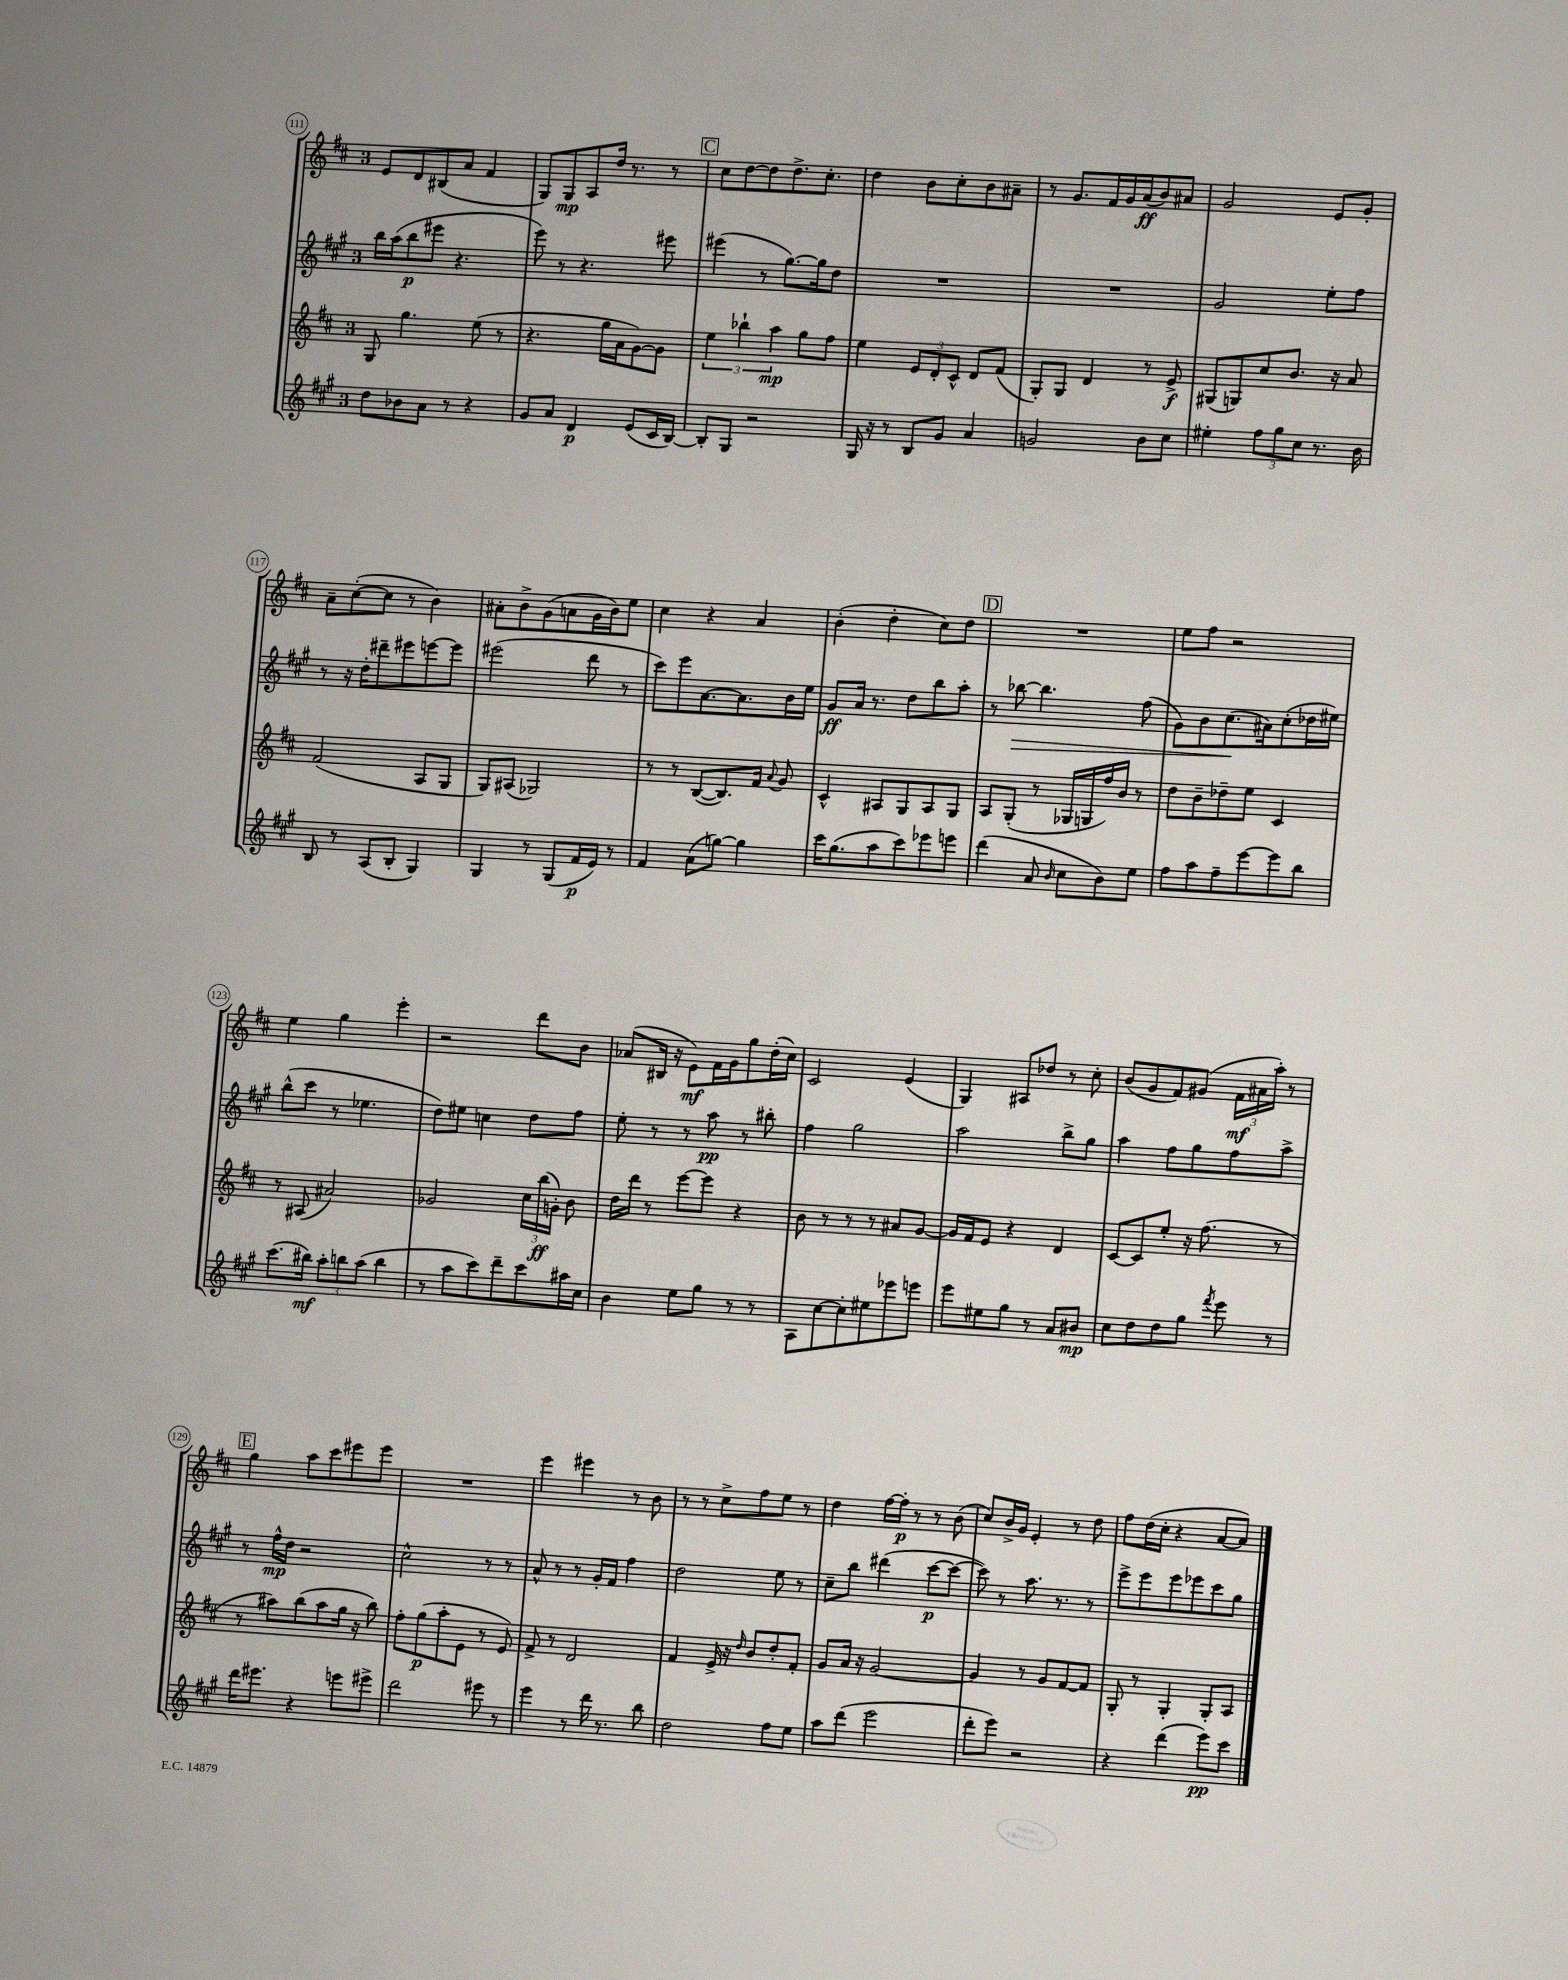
<<
\new StaffGroup <<
\new Staff = "s0" {
    \clef treble \key d \major \once \override Staff.TimeSignature.style = #'single-digit \time 3/4
    \autoBeamOff e'8[ d'8 bis8( a'8] fis'4 |
    g8[) g8\mp a8 d''16] r8. r8 |
    \mark \markup { \box "C" } cis''8[ d''8~ d''8 d''8.-> cis''8.]-. |
    d''4 b'8[ cis''8-. b'8 ais'8]-- |
    r8 g'8.[ fis'16 g'16 a'16\ff( b'8) ais'8] |
    g'2 e'8[ g'8]-. |
    a'8[-- cis''8~-.( cis''8] r8 b'4) |
    ais'8[-. b'8-> g'8( a'8 g'16 b'16) e''8] |
    cis''4 r4 a'4 |
    b'4-.( d''4-. cis''8[) d''8] |
    \mark \markup { \box "D" } R2. |
    e''8[ fis''8] r2 |
    e''4 g''4 e'''4-. |
    r2 d'''8[ b'8] |
    aes'8[( bis16] r16 e'8[\mf) fis'16 g'16 g''8 d''16-.( cis''16]) |
    cis'2 e'4( |
    g4) ais8[ des''8] r8 cis''8-. |
    b'8[( g'8 fis'8) gis'8]( \tuplet 3/2 { fis'16[\mf ais'16 a''16]-.) } r8 |
    \mark \markup { \box "E" } g''4 a''8[ cis'''8 eis'''8 eis'''8] |
    R2. |
    e'''4 eis'''4 r8 b'8 |
    r8 r8 cis''8[-> fis''8 e''8] r8 |
    d''4 fis''16[~ fis''16]-.\p r8 r8 b'8( |
    cis''8[) b'16-> g'16] e'4-. r8 d''8 |
    fis''8[ d''16( cis''16]-. r4 a'8[~ a'8]) \bar "|." |
}
\new Staff = "s1" {
    \clef treble \key a \major \once \override Staff.TimeSignature.style = #'single-digit \time 3/4
    \autoBeamOff b''16[ a''16( b''8\p eis'''8] r4. |
    e'''8) r8 r4. eis'''8 |
    \mark \markup { \box "C" } eis'''4( r8 gis''8.[~) gis''16 d''8] |
    R2. |
    R2. |
    gis'2 e''8[-. fis''8] |
    r8 r16 d''16[-. dis'''8-- eis'''8 e'''8~ e'''8] |
    eis'''2( d'''8 r8 |
    cis'''8[) e'''8 a'8.~ a'8. b'16 e''16] |
    gis'8[\ff a'16] r8. d''8[ b''8 a''8]-. |
    \mark \markup { \box "D" } r8 bes''8~\> bes''4. fis''8( |
    gis'8[) b'8 cis''8.\!( ais'16) cis''8-.( des''16 eis''16]) |
    b''8[-^( cis'''8] r8 ees''4. |
    d''8[) eis''8] c''4 d''8[ fis''8] |
    e''8-. r8 r8 a''8\pp r8 bis''8-. |
    fis''4 gis''2 |
    a''2 b''8[-> gis''8] |
    a''4 fis''8[ gis''8 fis''8 a''8]-> |
    \mark \markup { \box "E" } r8 fis''16[-^\mp d''16] r2 |
    cis''2-^ r8 r8 |
    a'8-^ r8 r8 gis'16[-. fis'16] fis''4 |
    d''2 e''8 r8 |
    cis''8[-- b''8] dis'''4( cis'''8[~\p cis'''8]~ |
    cis'''8) r8 a''8. r8. r8 |
    e'''8[-> e'''8 e'''8 ees'''8 cis'''8 gis''8] \bar "|." |
}
\new Staff = "s2" {
    \clef treble \key d \major \once \override Staff.TimeSignature.style = #'single-digit \time 3/4
    \autoBeamOff g8 g''4. e''8( r8 |
    r4. g''16[ a'16 g'8~) g'8] |
    \mark \markup { \box "C" } \tuplet 3/2 { e''4 bes''4-! a''4\mp } g''8[ fis''8] |
    e''4 \tuplet 3/2 { e'8[ d'8-. cis'8]-^ } d'8[ fis'8]( |
    g8[-.) g8] d'4 r8 e'8->\f |
    gis8[( g8) cis''8 b'8.] r16 a'8 |
    fis'2( a8[ g8] |
    g8[) ais8]( ges2) |
    r8 r8 b8[~( b8.) fis'16] \appoggiatura { a'8 } g'8 |
    cis'4-^ ais8[ g8 ais8 g8] |
    \mark \markup { \box "D" } a8[ g8]-.( r8 ges16[ g16 fis''16) b'16] r8 |
    d''8[ b'8-- des''8-- e''8] cis'4 |
    r8 ais8( ais'2) |
    ges'2 \tuplet 3/2 { cis''16[ b''16\ff( g'16]-.) } b'8 |
    d''16[ d'''16] r8 e'''8[~ e'''8] r4 |
    b'8 r8 r8 r8 ais'8[ g'8]~ |
    g'16[ fis'16 e'8] r4 d'4 |
    cis'8[~ cis'8 e''8]-. r16 fis''8.( r8 |
    \mark \markup { \box "E" } r8 ais''8[) b''8( ais''8 g''16] r16 b''8) |
    fis''8[-. g''8\p( a''8-. e'8] r8 e'8) |
    fis'8-> r8 d'2 |
    fis'4 e'16-> r16 \grace { d''16 } b'8[ d''8-. fis'8]-. |
    g'8[ a'16] r16 g'2~ |
    g'4 r8 g'8[ fis'8~ fis'8] |
    g8-. r8 g4-. g8[-. a8] \bar "|." |
}
\new Staff = "s3" {
    \clef treble \key a \major \once \override Staff.TimeSignature.style = #'single-digit \time 3/4
    \autoBeamOff d''8[ bes'8 a'8] r8 r4 |
    gis'8[ a'8] d'4\p e'8[( cis'16 b16]~) |
    \mark \markup { \box "C" } b8[-. gis8] r2 |
    gis16 r16 r8 b8[ gis'8] a'4 |
    g'2 b'8[ cis''8] |
    eis''4-. \tuplet 3/2 { fis''8[ gis''8 cis''8] } r8. b'16 |
    b8 r8 a8[( b8]-. gis4) |
    gis4 r8 gis8[( fis'16\p e'16]) r8 |
    fis'4 a'8[( g''8]~) g''4 |
    cis'''16[ gis''8.( a''8 cis'''8) ees'''8 e'''8] |
    \mark \markup { \box "D" } d'''4( a'8 \grace { b'16 } cis''8[ b'8) e''8] |
    fis''8[ a''8 fis''8-- e'''8~ e'''8 b''8] |
    cis'''8.[( bis''16]\mf) \tuplet 3/2 { a''8[-. b''8 a''8]( } b''4 |
    r8 a''8[ cis'''8) d'''8-- cis'''8 ais''16 cis''16] |
    b'4 e''8[ gis''8] r8 r8 |
    a8[ cis''8~ cis''8-. eis''8 ees'''8 e'''8] |
    e'''8[ eis''8 gis''8] r8 a'8[ bis'8]\mp |
    cis''8[ d''8 d''8 gis''8] \acciaccatura { fis'''8 } e'''8 r8 |
    \mark \markup { \box "E" } d'''16[ eis'''8.] r4 e'''8[ eis'''8]-> |
    d'''2 eis'''8 r8 |
    e'''4 r8 d'''16 r8. b''8 |
    d''2 fis''8[ e''8] |
    a''8[ d'''8]( e'''2 |
    d'''8[-. e'''8]) r2 |
    r4 d'''4( e'''8[\pp) cis'''8] \bar "|." |
}
>>
>>
\layout { \context { \Score currentBarNumber = #111 \override BarNumber.stencil = #(make-stencil-circler 0.1 0.3 ly:text-interface::print) } }
